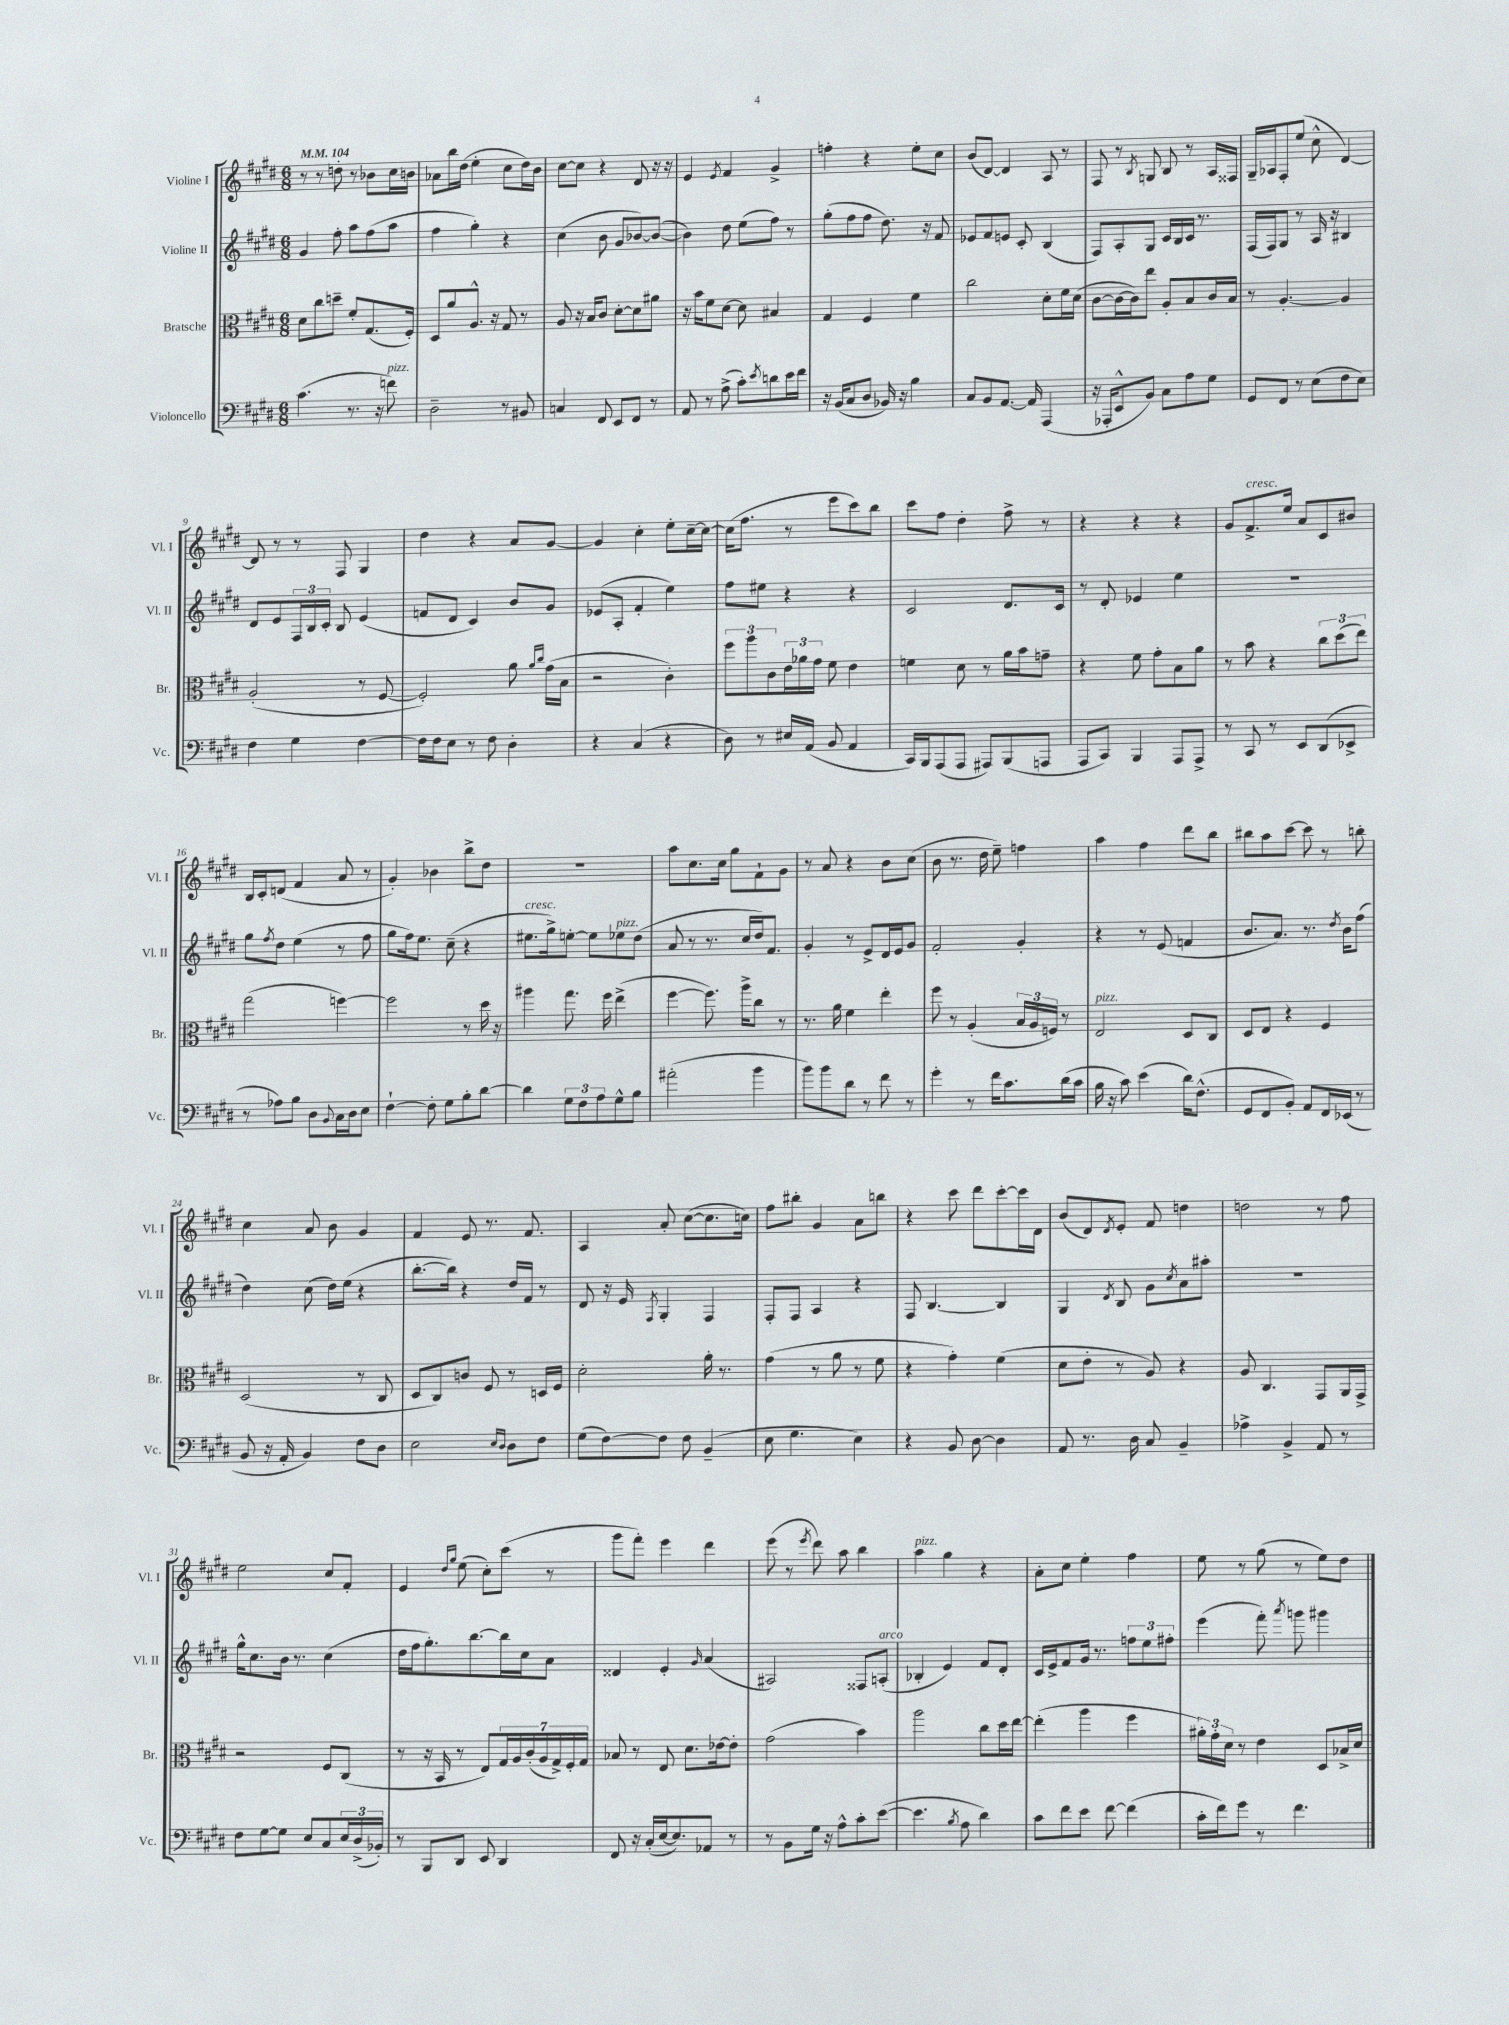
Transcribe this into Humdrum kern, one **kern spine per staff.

**kern	**kern	**kern	**kern
*staff4	*staff3	*staff2	*staff1
*clefF4	*clefC3	*clefG2	*clefG2
*k[f#c#g#d#]	*k[f#c#g#d#]	*k[f#c#g#d#]	*k[f#c#g#d#]
*M6/8	*M6/8	*M6/8	*M6/8
*MM104	*MM104	*MM104	*MM104
(4.c#	8d#	4g#	8r
.	8cc#	.	8r
.	8dd~	8ff#'	8dd'
8.r	8f#'	8aa	8r
.	(8.G#	(8ff#	8b-
16r	.	.	.
8f)	.	8aa	16cc#
.	16F#')	.	16b
=	=	=	=
2D#~	8D#	4ff#	8a-
.	8a	.	16bb
.	.	.	(16dd#
.	8.A^^	4gg#')	4ee'
.	16r	.	.
8r	8G#	4r	8cc#
8BB#	8r	.	16dd#)
.	.	.	16b
=	=	=	=
4C	8A	(4cc#	[8cc#
.	16r	.	8cc#]
.	16B	.	.
8FF#	8c#	8b	4r
8EE	[8d#'	8g#	.
8FF#	8d#]	[8b-)	8d#
8r	8a#	(8b-_	16r
.	.	.	16r
=	=	=	=
8AA	16r	4b-])	4e
.	16b	.	.
8r	8f#	.	.
.	.	.	8qe
(8A^	[8d#	8dd#	4f#
8c#')	8d#]	(8ee	.
8qe	.	.	.
8d	4B#	8ff#)	4g#^
16e	.	8r	.
16f#	.	.	.
=	=	=	=
16r	4G#	(8gg#'	4ff'
(16BB	.	.	.
8C#	.	8ff#	.
8D#	4F#	8ff#	4r
16BB-)	.	8.dd#)	.
16r	.	.	.
4B	4f#	.	8ee'
.	.	16r	.
.	.	8f#	8cc#
=	=	=	=
8C#	2cc#	8e-	(8b
8BB	.	8f#	[8d#)
[8.AA	.	8e	4d#]
.	.	8c#'	.
16AA]	.	.	.
(4AAA	8d#'	(4B	8A
.	16f#	.	8r
.	(16d#	.	.
=	=	=	=
16r	[8c#	8F#)	8F#
16AAA-'	.	.	.
8EE^^	16c#_	8A'	8r
.	16c#])	.	.
.	.	.	8qB
8BB)	8ee	8G#	8G
8C#	8A'	16c#	8B
.	.	16B	.
8A	8B	16c#	8r
.	.	8.r	.
8G#	16c#	.	16A
.	16B	.	16F##
=	=	=	=
8GG#	8r	(16F#	16G#~
.	.	16F#)	16A-
8FF#	[4.A'	8G#	8F#'
8r	.	8r	(8ee
(8E	.	16A	8cc#^^
.	.	16r	.
8F#	4A]	4B#	[4d#)
8E)	.	.	.
=	=	=	=
4F#	(2A'	8d#	8d#]
.	.	8e	8r
4G#	.	24F#	8r
.	.	24B	.
.	.	24c#'	.
.	.	8B	8F#
[4F#	8r	(4e	4G#
.	[8F#	.	.
=	=	=	=
16F#]	2F#'])	8f	4dd#
16F#	.	.	.
8E	.	8d#	.
8r	.	4c#)	4r
8F#	.	.	.
4D#'	8a	8b	8a
.	16qqa	.	.
.	16qqcc#	.	.
.	(16g#	8g#	[8g#
.	16B	.	.
=	=	=	=
4r	2r	(8e-	4g#]
.	.	8A'	.
(4C#	.	4f#'	4cc#'
4r	4c#')	4ee)	8ee'
.	.	.	[16cc#~
.	.	.	16cc#_
=	=	=	=
8D#)	12ff#	8ff#	(16cc#]
.	.	.	8.ff#
.	12aa	.	.
8r	.	8ee#	.
.	12c#	.	.
16E#	24e	4r	8r
.	24a-	.	.
(16AA	.	.	.
.	24g#	.	.
8BB	8f#	.	8eee
4AA	4e	4r	8ccc#)
.	.	.	8bb
=	=	=	=
16CC#)	4f	2c#	8ccc#
16BBB	.	.	.
(8AAA	.	.	8ff#
8AAA	8d#	.	4dd#'
8AAA#)	8r	.	.
(8BBB	16a	8.d#	8ff#^
.	16b	.	.
8AAA	8g~	.	8r
.	.	16c#	.
=	=	=	=
8AAA	4r	8r	4r
8CC#)	.	8d#'	.
4BBB	8f#	4e-	4r
.	8g#'	.	.
8AAA	8B	4ee	4r
8AAA^	8a	.	.
=	=	=	=
8r	8r	2.r	8g#
8CC#	8b	.	8.f#^
8r	4r	.	.
.	.	.	16ee
8EE	.	.	8a
(8DD#	12cc#	.	8c#
.	(12dd#	.	.
8EE-^	.	.	8b#
.	12ee)	.	.
=	=	=	=
8r	(2gg#	8gg#	16B
.	.	.	16c#'
.	.	8qff#	.
8A-)	.	8dd#	(8d
8B	.	(4ee	4f#
8D#	.	.	.
8qqBB	.	.	.
16C#	[4ff)	8r	8a
16D#	.	.	.
8E	.	8ff#	8r
=	=	=	=
[4F#`	2ff]	8gg#	4g#')
.	.	16ff#)	.
.	.	8.ee	.
8F#']	.	.	4b-
8G#	.	(8cc#~	.
8B'	8r	4r	8bb^
[8d#	16dd#	.	8dd#
.	16r	.	.
=	=	=	=
4d#]	4aa#	8.ee#	2.r
.	.	16gg#^)	.
12G#	8.gg#	[8ee'	.
12F#	.	.	.
.	.	8ee]	.
12A	.	.	.
.	16ff#	.	.
8G#^^	(4ee^	8ee-	.
8B	.	(8dd#	.
=	=	=	=
(2a#'	[4ff#	8a	8aa
.	.	8r	8.cc#
.	8.ff#])	8.r	.
.	.	.	16cc#
.	.	.	8gg#
.	16aa^	16cc#	.
4b	8cc#	16dd#)	8f#`
.	.	8.f#	.
.	8r	.	8g#
=	=	=	=
8b)	8.r	4g#'	8r
8b	.	.	8a
.	16a	.	.
8d#	4f#	8r	4r
8r	.	8e^	.
8f#	4ee'	16d#	8b
.	.	16e	.
8r	.	8g#	(8cc#
=	=	=	=
4g#'	8ff#	2f#'	8b
.	8r	.	8.r
8r	(4A'	.	.
.	.	.	16dd#
16f#	.	.	8ee~)
8.c#	.	.	.
.	24B	4g#'	4ff
.	24A	.	.
.	24F)	.	.
(16d#	8r	.	.
16c#	.	.	.
=	=	=	=
16B	2E	4r	4aa
16r	.	.	.
8c#)	.	.	.
(4e	.	8r	4ff#
.	.	(8e	.
16d#)	8D#	4f	8ddd#
(8.F#^^	.	.	.
.	8C#	.	8bb
=	=	=	=
8GG#	8D#	8.b	8bb#
8FF#	8E	.	8aa
.	.	8.a)	.
8BB')	4r	.	[8ccc#
8AA	.	8.r	8ccc#]
16FF#	4F#	.	8r
.	.	8qdd#	.
(16EE-	.	16b	.
8r	.	(8ff#	8bb'
=	=	=	=
8BB	(2D#	4dd#)	4cc#
16r	.	.	.
16AA'	.	.	.
4BB)	.	(8cc#	8a
.	.	16dd#)	8b
.	.	(16ee	.
8F#	8r	4r	4g#
8D#	8C#	.	.
=	=	=	=
2E	8D#	[8.bb'	4f#
.	8C#)	.	.
.	.	16bb])	.
.	8c	4r	8e
.	8F#	.	8.r
16qqE	.	.	.
16qqD#	.	.	.
8D#	8r	16dd#	.
.	.	16f#	8.f#
8F#	16D	8r	.
.	16F#	.	.
=	=	=	=
(8G#	2d#'	8d#	4A
[8F#)	.	16r	.
.	.	16e	.
.	.	8qF#	.
8F#]	.	4G#'	8a'
8F#	.	.	([8cc#
(4BB~	16a'	4F#	8.cc#]
.	8.r	.	.
.	.	.	16cc)
=	=	=	=
8E	(4g#	8F#'	8ff#
4.G#	.	8F#	8bb#'
.	8r	4A	4g#
.	8a	.	.
4E)	8r	4r	8a
.	8f#	.	8bb
=	=	=	=
4r	4r	8F#	4r
.	.	[4.B	.
8BB	4g#')	.	8ccc#
[8D#	.	.	8ddd#
4D#]	(4f#	4B]	[8ccc#'
.	.	.	16ccc#]
.	.	.	16d#
=	=	=	=
8AA	8d#	4G#	(8b
8.r	8e'	.	8d#)
.	.	8qd#	8qd#
.	8r	8B	8e'
16D#	.	.	.
8C#	8A)	8g#	8f#
.	.	8qcc#	.
4BB~	4r	8a	4dd
.	.	8aa#'	.
=	=	=	=
4A-^	8A	2.r	2dd
.	4.C#	.	.
4BB^	.	.	.
8AA	8GG#	.	8r
8r	16AA	.	8ff#
.	16GG#^	.	.
=	=	=	=
8F#	2r	16gg#^^	2ee
.	.	8.cc#	.
[8G#	.	.	.
8G#]	.	16b	.
.	.	8.r	.
8E	.	.	.
8C#	8F#	(4cc#	8cc#
24E	(8C#	.	8f#'
(24D#^	.	.	.
24BB-')	.	.	.
=	=	=	=
8r	8r	16dd#	4e
.	.	16ff#	.
8BBB	16r	8.gg#')	.
.	16BB	.	.
.	.	.	16qqdd#
.	.	.	16qqgg#
8DD#	8r	.	(8ee
.	.	[8.bb	.
8EE	8E)	.	8cc#')
4DD#	28G#	16bb]	(8ccc#
.	28A	.	.
.	.	16cc#	.
.	(28c#'	.	.
.	28A	.	.
.	.	8a	8r
.	28G#^)	.	.
.	28F#'	.	.
.	28G#	.	.
=	=	=	=
8FF#	8B-	4d##	8ggg#
16r	8r	.	8fff#')
(16C#'	.	.	.
[16E	8E	4e'	4eee
8.E])	.	.	.
.	8.d#	.	.
.	.	16qqg#	.
8AA-	.	(4a	4ddd#
.	[16e-	.	.
8r	8e-']	.	.
=	=	=	=
8r	(2g#	2A#)	(8eee
8BB	.	.	8r
.	.	.	8qeee
16G#	.	.	8ddd#)
16r	.	.	.
8A^^	.	.	8aa
8c#'	4b)	8F##	4bb
([8e	.	(8A'	.
=	=	=	=
4.e]	2aa	4B-'	4aa
.	.	4e)	4gg#
8qB	.	.	.
8A	.	.	.
4d#)	8cc#	8f#	4r
.	16dd#	8d#'	.
.	[16ee	.	.
=	=	=	=
8c#	(4ee']	16c#	8a'
.	.	16e^	.
8f#	.	8f#	8cc#
8e	4aa	16g#	4ee'
.	.	8.r	.
[8f#	.	.	.
(4f#]	4ff#	12ff	4ff#
.	.	12ee	.
.	.	12ff#'	.
=	=	=	=
16c#'	24a#')	(4eee	8ee
.	24g#'	.	.
16f#)	.	.	.
.	24d#	.	.
8g#	8r	.	8r
8r	4e	8fff#')	(8gg#
.	.	8qaaa	.
4.f#	.	8ggg	8r
.	8D#	4ggg#	8ee)
.	16B-^	.	8dd#
.	16d#	.	.
==	==	==	==
*-	*-	*-	*-
